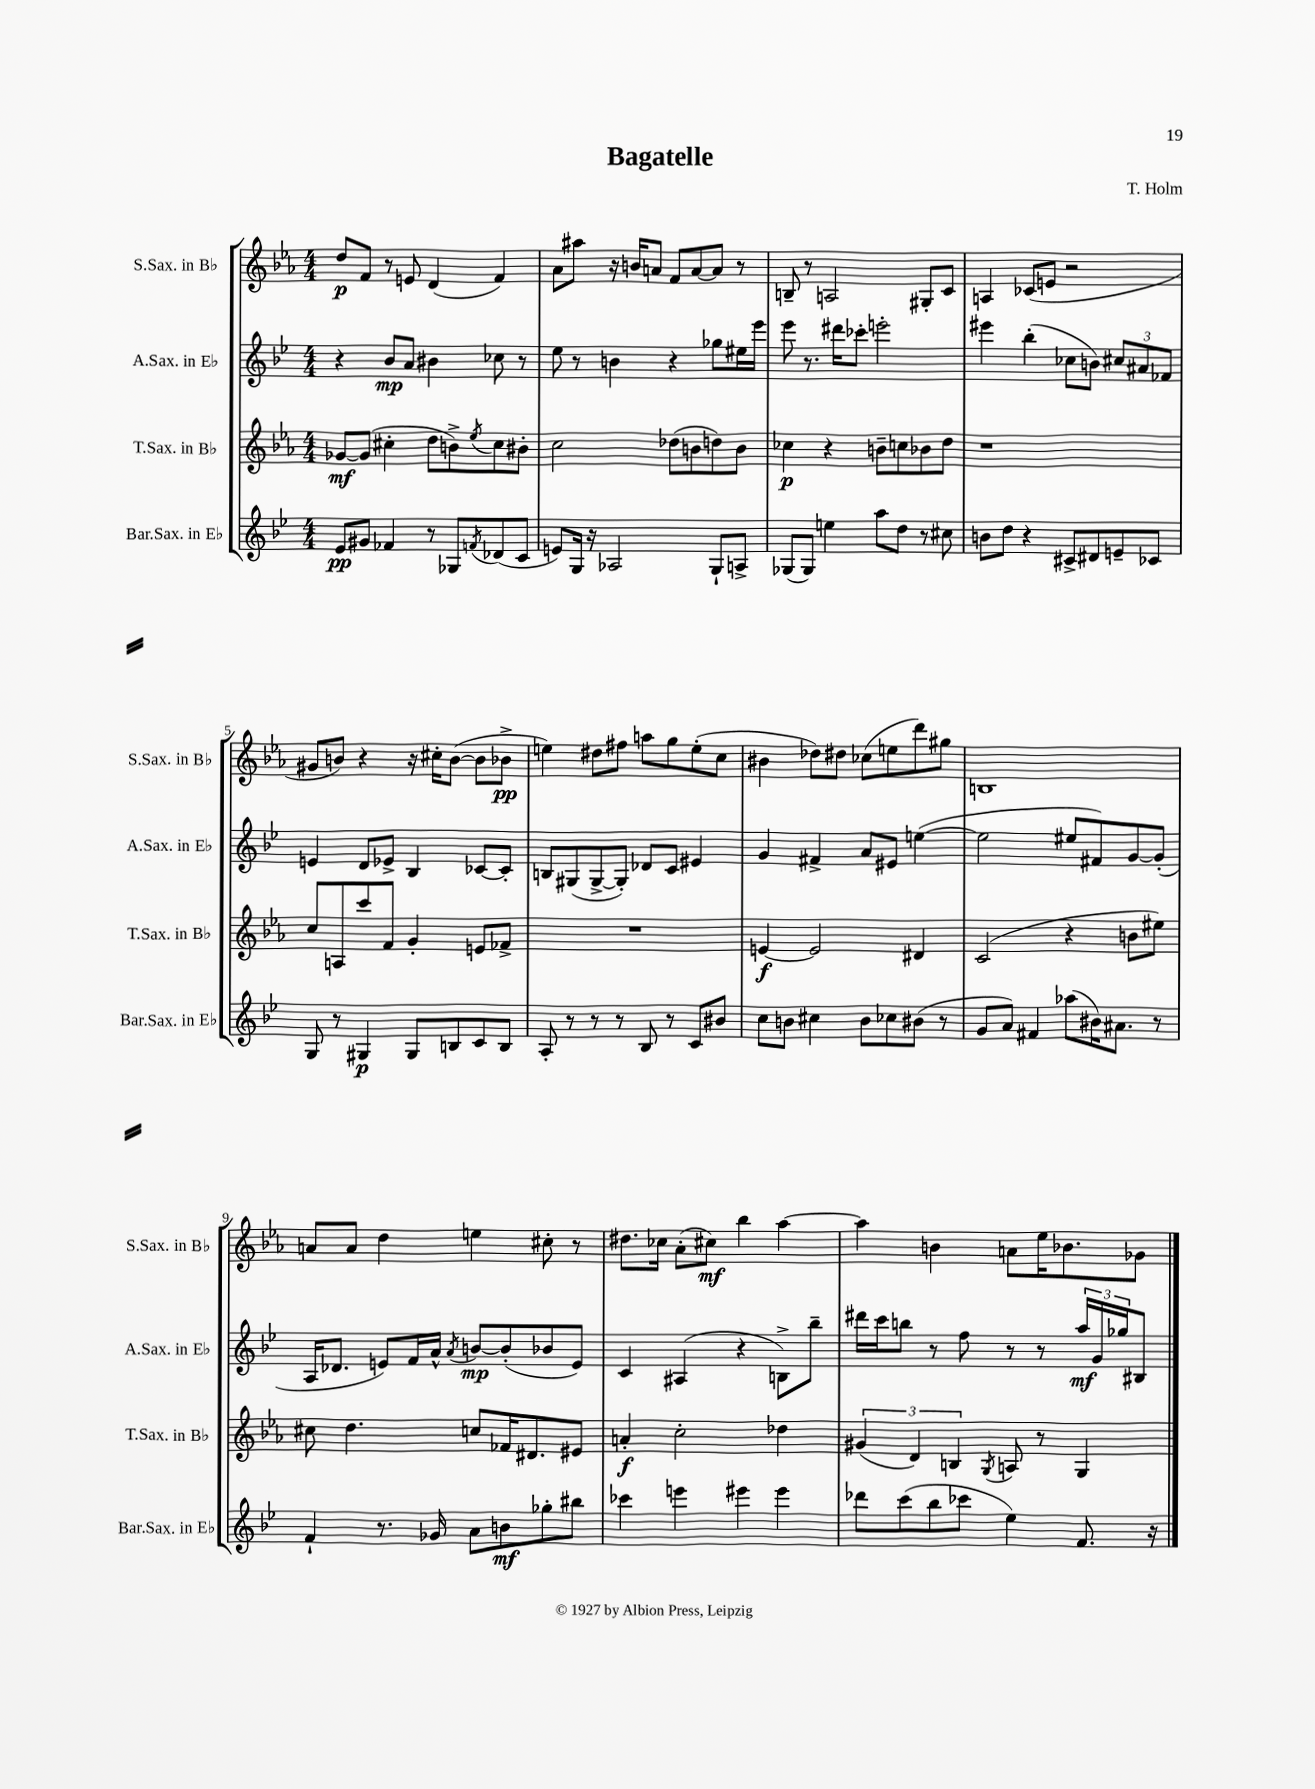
\header { title = "Bagatelle" composer = "T. Holm" }
<<
\new StaffGroup <<
\new Staff = "s0" \with { instrumentName = "S.Sax. in Bb" shortInstrumentName = "S.Sax. in Bb" } {
    \clef treble \key ees \major \numericTimeSignature \time 4/4
    d''8\p f'8 r8 e'8 d'4( f'4) |
    aes'8 ais''8 r16 b'16 a'8 f'8 a'8~ a'8 r8 |
    b8-- r8 a2 gis8-. c'8 |
    a4 ces'8( e'8 r2 |
    gis'8 b'8) r4 r16 cis''16-. b'8~( b'8 bes'8->\pp |
    e''4) dis''8 fis''8 a''8 g''8 e''8-.( c''8 |
    bis'4 des''8) dis''8 ces''8( e''8 d'''8) gis''8 |
    b1 |
    a'8 a'8 d''4 e''4 cis''8-. r8 |
    dis''8. ces''16 aes'8-.( cis''8\mf) bes''4 aes''4~ |
    aes''4 b'4 a'8 ees''16 bes'8. ges'8 \bar "|." |
}
\new Staff = "s1" \with { instrumentName = "A.Sax. in Eb" shortInstrumentName = "A.Sax. in Eb" } {
    \clef treble \key bes \major \numericTimeSignature \time 4/4
    r4 bes'8\mp a'8 bis'4 ces''8 r8 |
    ees''8 r8 b'4 r4 ges''8 eis''16 ees'''16 |
    ees'''8 r8. dis'''16 ces'''8-. e'''2-. |
    eis'''4 bes''4-.( ces''8 b'8) \tuplet 3/2 { cis''8 ais'8 fes'8 } |
    e'4 d'8 ees'8-> bes4 ces'8~ ces'8-. |
    b8 gis8( gis8~-> gis8-.) des'8 c'8 eis'4 |
    g'4 fis'4-> a'8 eis'8 e''4~( |
    e''2 eis''8 fis'8) g'8~ g'8-.( |
    a16 des'8. e'8) f'16 a'16-^ \acciaccatura { a'8 } b'8~\mp b'8-.( bes'8 e'8) |
    c'4 ais4( r4 b8->) bes''8-- |
    dis'''16 c'''16 b''8 r8 f''8 r8 r8 \tuplet 3/2 { a''16\mf g'16 ges''16 } bis8 \bar "|." |
}
\new Staff = "s2" \with { instrumentName = "T.Sax. in Bb" shortInstrumentName = "T.Sax. in Bb" } {
    \clef treble \key ees \major \numericTimeSignature \time 4/4
    ges'8~\mf ges'8( cis''4-. d''8 b'8->) \acciaccatura { ees''8 } cis''8 bis'8-. |
    c''2 des''8( b'8 d''8) b'8 |
    ces''4\p r4 b'8-- c''8 bes'8 d''8 |
    r1 |
    c''8 a8 c'''8 f'8 g'4-. e'8 fes'8-> |
    R1 |
    e'4~\f e'2 dis'4 |
    c'2( r4 b'8 eis''8) |
    cis''8 d''4. c''8 fes'16 dis'8. eis'8 |
    a'4-.\f c''2-. des''4 |
    \tuplet 3/2 { gis'4( d'4) b4 } \acciaccatura { g8 } a8 r8 g4 \bar "|." |
}
\new Staff = "s3" \with { instrumentName = "Bar.Sax. in Eb" shortInstrumentName = "Bar.Sax. in Eb" } {
    \clef treble \key bes \major \numericTimeSignature \time 4/4
    ees'8\pp gis'8 fes'4 r8 ges8 \acciaccatura { f'8 } des'8( c'8 |
    e'8) g16 r16 aes2 g8-! a8-> |
    ges8( ges8) e''4 a''8 d''8 r8 cis''8 |
    b'8 d''8 r4 cis'8-> dis'8 e'8-- ces'8 |
    g8 r8 gis4\p gis8 b8 c'8 b8 |
    a8-. r8 r8 r8 bes8 r8 c'8 bis'8 |
    c''8 b'8 cis''4 b'8 ces''8 bis'8( r8 |
    g'8 a'8) fis'4 aes''8( bis'16) ais'8. r8 |
    f'4-! r8. ges'16 a'8 b'8\mf ges''8-. bis''8 |
    ces'''4 e'''4 eis'''4 eis'''4 |
    des'''8 c'''8( bes''8 ces'''8 ees''4) f'8. r16 \bar "|." |
}
>>
>>
